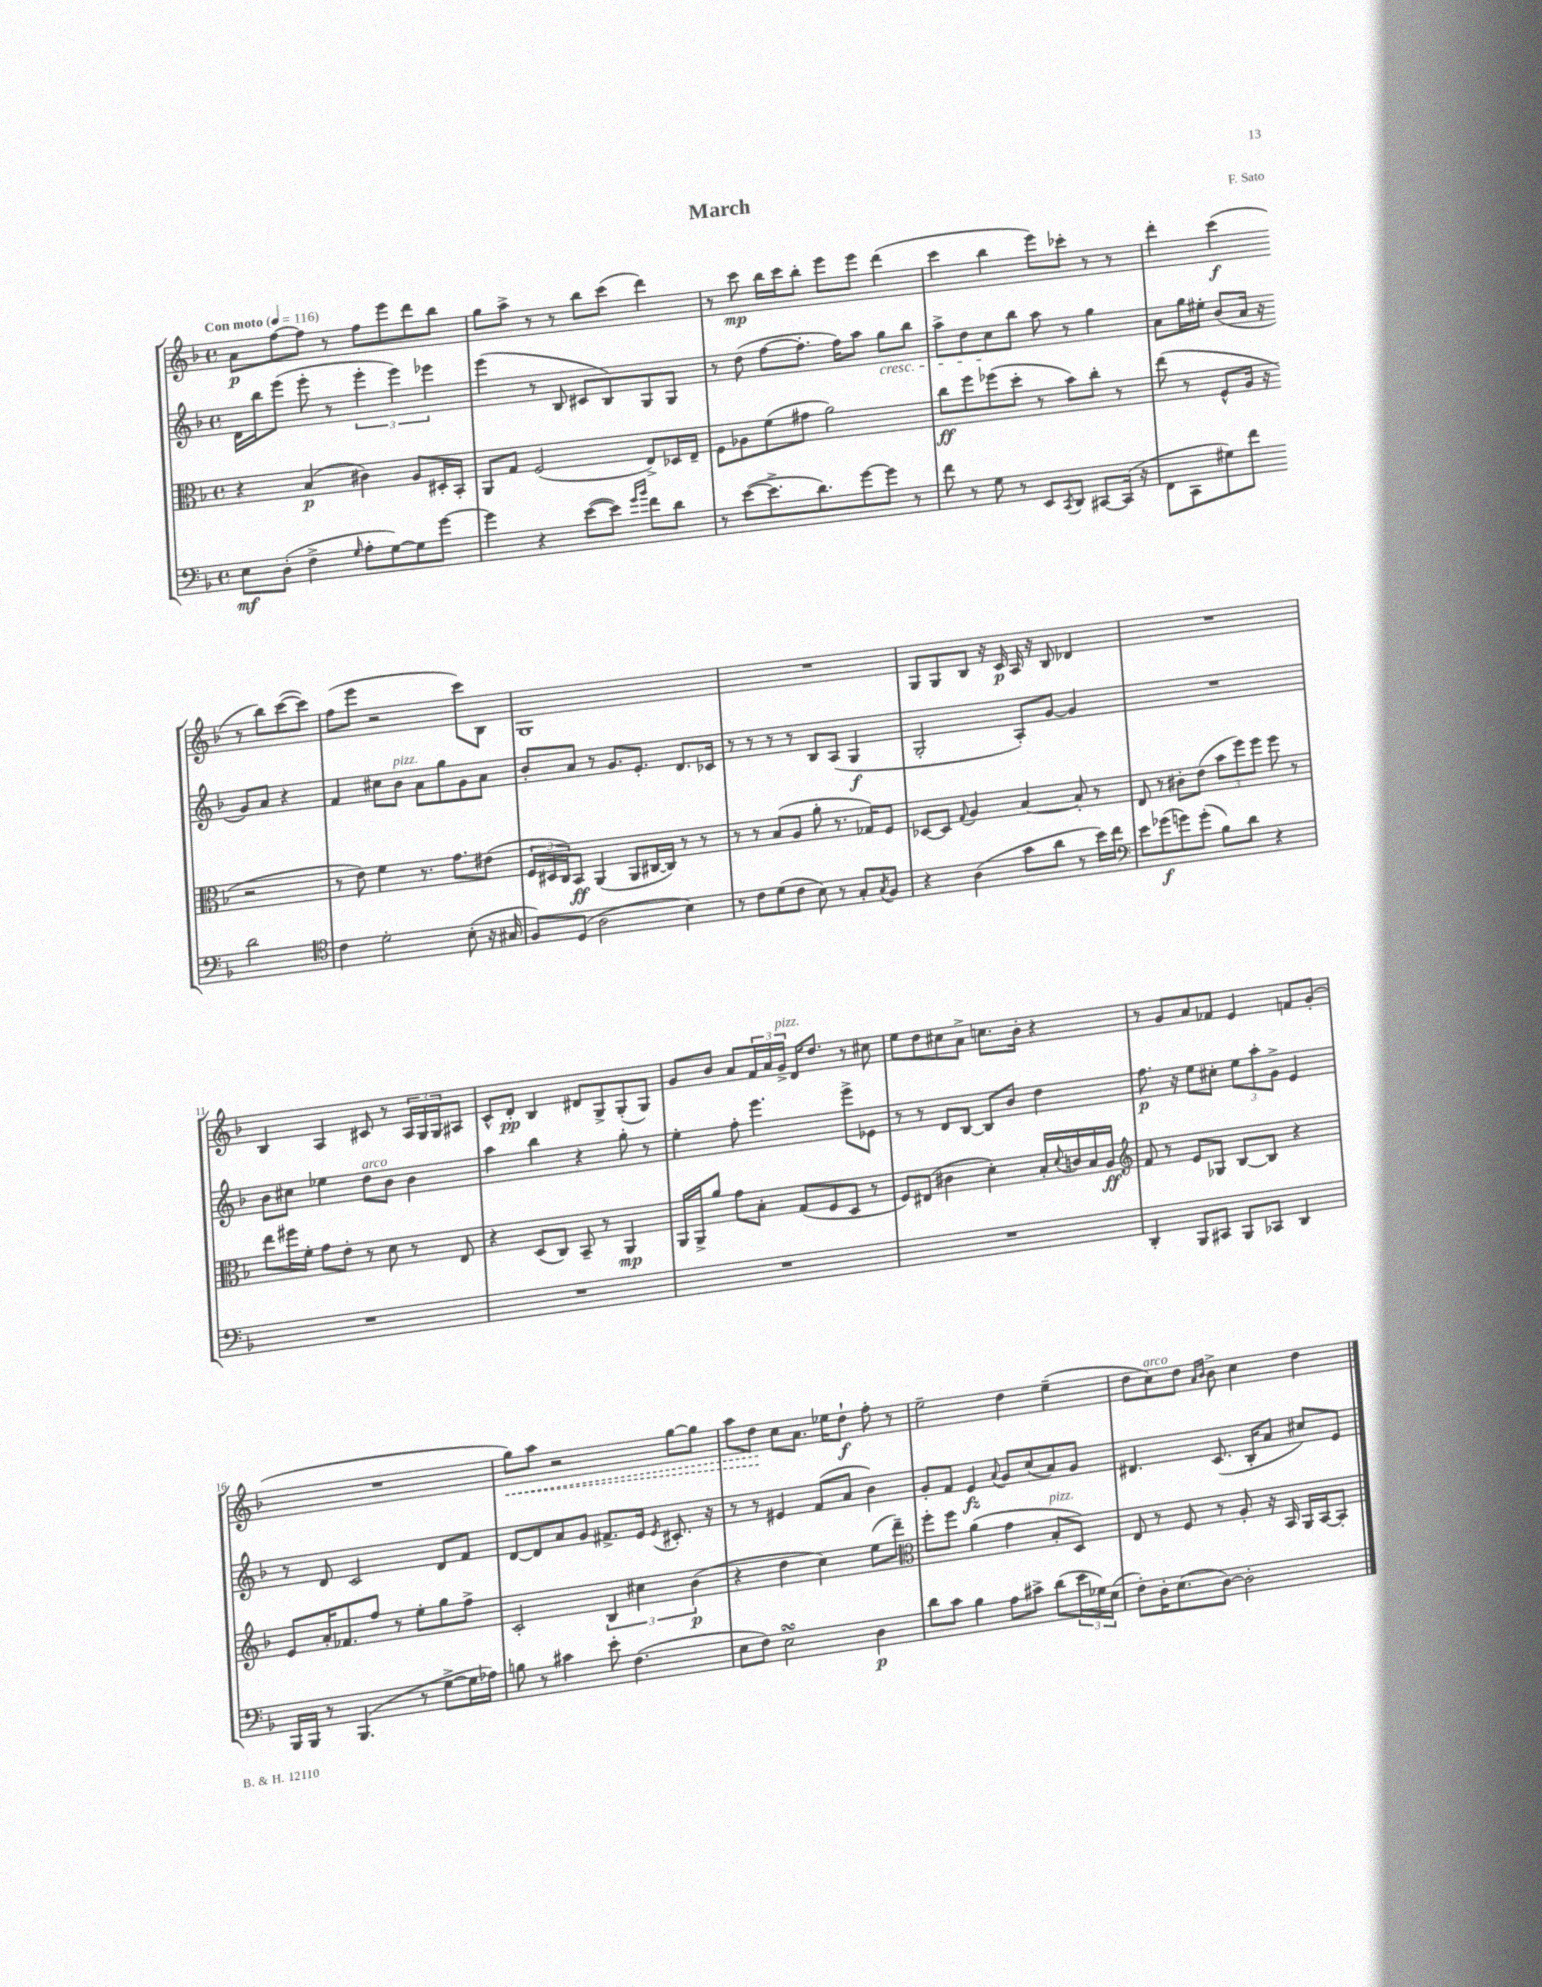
\header { title = "March" composer = "F. Sato" }
<<
\new StaffGroup <<
\new Staff = "s0" {
    \clef treble \key f \major \defaultTimeSignature \time 4/4 \tempo "Con moto" 4 = 116
    a'8\p f''8~ f''8 r8 f''8 e'''8 d'''8 bes''8 |
    g''8 a''8-> r8 r8 bes''8 c'''8( d'''4) |
    r8 c'''8\mp bes''16 c'''16 bes''8-. e'''8 e'''8 d'''4( |
    c'''4 bes''4 e'''8) ces'''8-. r8 r8 |
    d'''4-. c'''4\f( r8 bes''8) c'''8~( c'''8) |
    f''8( e'''8 r2 c'''8) bes8 |
    g1 |
    R1 |
    g8 g8 bes8 r16 c'16\p a16 r16 bes8 des'4 |
    R1 |
    bes4 a4 cis'8 r8 \tuplet 3/2 { a16 g16 g16 } ais8 |
    c'8-^ d'8-.\pp bes4 dis'8 g8-> g8-.( g8) |
    g'8 bes'8 a'8 \tuplet 3/2 { f'16 a'16 g'16->^\markup { \italic "pizz." } } d'16 d''8. r8 cis''8 |
    e''8 d''8 cis''8 a'8-> c''8. bes'16-. r4 |
    r8 g'8 a'8 fes'8 e'4 f'8 g'8-.( |
    R1 |
    \once \override Hairpin.style = #'dashed-line g''8\<) a''8 r2 g''8~ g''8 |
    a''8 d''8\! c''8 a'8. ees''16 d''8-!\f f''8-. r8 |
    e''2-- d''4 e''4--( |
    d''8 c''8^\markup { \italic "arco" }) d''8 \grace { a'16 bes'16 } bes'8-> c''4 d''4 \bar "|." |
}
\new Staff = "s1" {
    \clef treble \key f \major \defaultTimeSignature \time 4/4
    d'16 bes''16 e'''8( e'''8-. r8 \tuplet 3/2 { e'''4-. e'''4) ees'''4 } |
    e'''4( r8 bes8 cis'8 bes8) g8 g8 |
    r8 d''8( f''8~ f''8.-. f''16) a''8 g''8\cresc bes''8 |
    a''8-> d''8 c''8\! bes''8 a''8 r8 g''4 |
    a'8 g''16 eis''16-. bes'8( a'16 r16 g'8) a'8 r4 |
    f'4 cis''8 bes'8^\markup { \italic "pizz." } a'8 g''8 g'8 a'8 |
    bes'8-. a'8 r8 g'8. e'8.-. d'8. ces'16 |
    r8 r8 r8 r8 bes8 a8( g4\f |
    g2-. a8-.) g'8~ g'4 |
    R1 |
    bes'8 cis''8 ees''4 d''8^\markup { \italic "arco" } bes'8 bes'4 |
    a''4 bes''4 r4 g''8-. r8 |
    e''4-. f''8-. e'''4. e'''8-> ees'8 |
    r8 r8 d'8 bes8~ bes8 bes'8 d''4 |
    f''8.\p r16 e''8 cis''8-. \tuplet 3/2 { e''8 a''8-. g'8-> } e'4 |
    r8 d'8 c'2 d'8 f'8 |
    d'8~ d'8 a'8 g'8 fis'8.-> e'16 \acciaccatura { e'8 } cis'8.-. r16 |
    r8 r8 eis'4 f'8( a'8 bes'4) |
    g'8-. f'8 e'4\fz \appoggiatura { a'8 } g'8 c''8( a'8) g'8 |
    dis'4. c'8.( bes16-. a'8 cis''8) e'8 \bar "|." |
}
\new Staff = "s2" {
    \clef alto \key f \major \defaultTimeSignature \time 4/4
    r4 bes4\p( cis'4) a8 dis16-. bes,16-. |
    a,8 g8 f2( e8->) des16 e16-- |
    f8 aes8 f'8( gis'8 a'2) |
    c''8\ff f''8 fes''8( d''8-. r8 bes'8) c''8-. r8 |
    e''8( r8 f8-^ a16 r16 r2 |
    r8 e'8) f'4 r8. g'8. eis'8( |
    \tuplet 3/2 { f16 dis16 c16) } bes,8\ff a,4( a,8 cis16~ cis16) r8 r8 |
    r8 r8 bes8( a8 a'8-. r8. ges16) f8 |
    des8~ des8 \appoggiatura { g8 } a4 bes4~ bes8-. r8 |
    e8 r8 cis'8-. e'8( \tuplet 3/2 { bes'8 f''8) f''8 } f''8 r8 |
    e''8 fis''16 f'16-. g'8 e'8-. r8 d'8 r8 e8 |
    r4 d8( c8) bes,8-- r8 a,4\mp |
    a,16 a,16-> a'8 g'8 bes8-. g8( f8 d8 r8 |
    f8) eis8( cis'4 d'4-.) bes16-. \appoggiatura { d'8 } c'16 bes16 a16\ff |
    \clef treble f'8 r8 e'8 ges8 bes8~ bes8 r4 |
    e'8 a'16-. fes'8. f''8 r8 e''8-. g''8 f''8-> |
    c'2-. \tuplet 3/2 { bes4 cis''4 bes'4\p( } |
    r4 d''4 c''4) e''8( d'''8--) |
    \clef alto f''8-. f''8 a'4( g'4 bes8-.^\markup { \italic "pizz." } d8) |
    e8 r8 f8 r8 a8-. r16 bes,16 a,16 bes,16~ bes,8-. \bar "|." |
}
\new Staff = "s3" {
    \clef bass \key f \major \defaultTimeSignature \time 4/4
    e8\mf d8-.( f4-> \grace { g16 } a8-. g8~) g8 g'8~ |
    g'4 r4 e'8~( e'8) \grace { g'16 bes'16 } f'8 d'8 |
    r8 e'8~( e'8.-> d'8.) g'8~ g'8 r8 |
    f'8 r8 g8 r8 e,8 \acciaccatura { c,8 } d,8 cis,8~ cis,16( r16 |
    f,8 c,8 gis8) f'8 d'2 |
    \clef tenor c'4 d'2-. bes8-.( r16 gis16 |
    f8) d8( a2 bes4) |
    r8 c'8 d'8( c'8 bes8) r8 g8-. \acciaccatura { g8 } f8 |
    r4 a4( g'8 a'8 r8 bes'16) c''16 |
    \clef bass e'8 ges'8\f( g'8) g'8-.( bes8) d'8 r4 |
    R1 |
    R1 |
    R1 |
    R1 |
    d,4-. bes,,8 cis,8 bes,,8 ces,8 d,4 |
    bes,,16 bes,,16 r8 bes,,4.( r8 g8~-> g16 aes16) |
    b8 r8 cis'4 e'8-. f4.( |
    e8 f8) e2\turn d4\p |
    d'8 c'8 bes4 a8 cis'8-> d'8( \tuplet 3/2 { e'16 ges16) e16( } |
    f8-.) d16-. e8.( d8~) d2-. \bar "|." |
}
>>
>>
